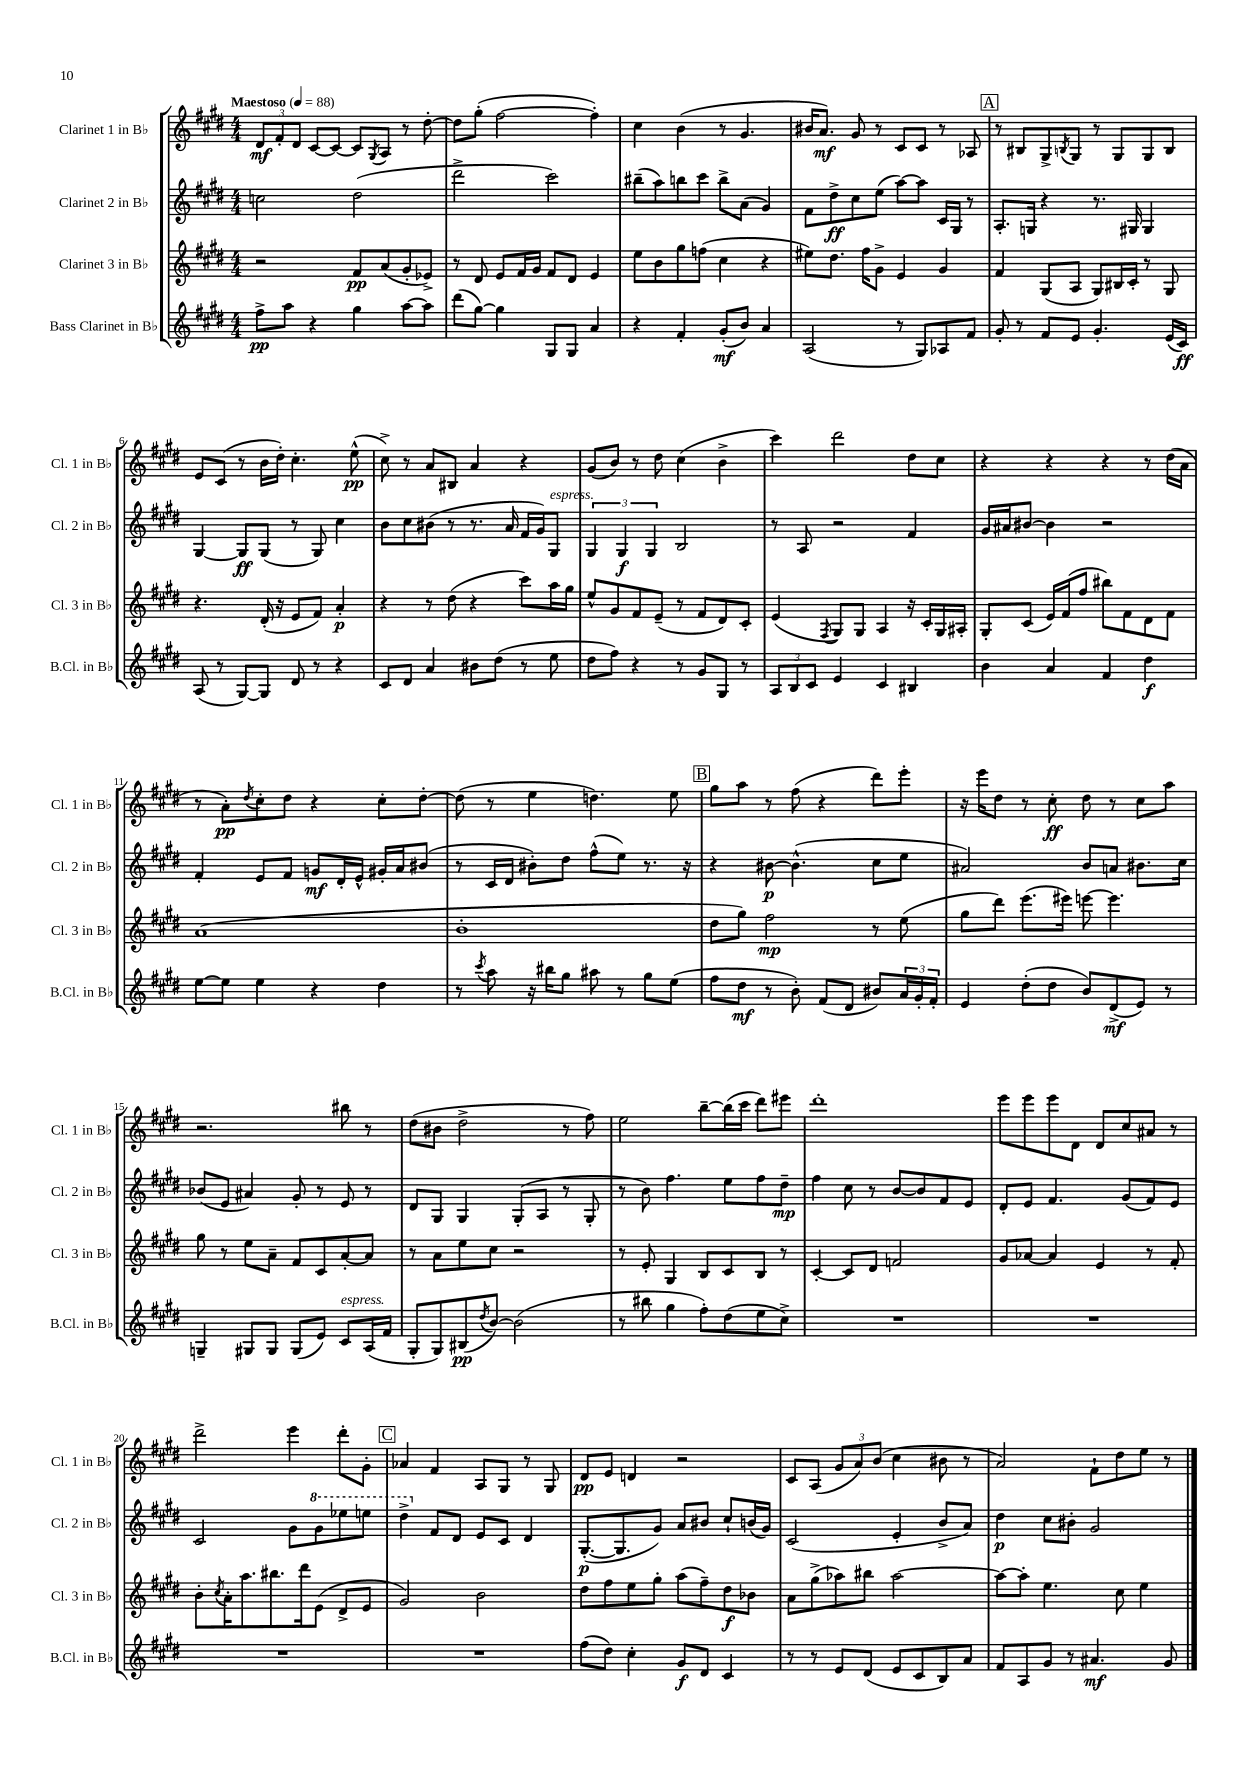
<<
\new StaffGroup <<
\new Staff = "s0" \with { instrumentName = "Clarinet 1 in Bb" shortInstrumentName = "Cl. 1 in Bb" } {
    \clef treble \key e \major \numericTimeSignature \time 4/4 \tempo "Maestoso" 4 = 88
    \tuplet 3/2 { dis'8\mf fis'8-. dis'8 } cis'8~ cis'8~ cis'8 \acciaccatura { gis8 } a8 r8 dis''8~-. |
    dis''8 gis''8-.( fis''2~ fis''4-.) |
    cis''4 b'4( r8 gis'4. |
    bis'16 a'8.\mf) gis'8 r8 cis'8 cis'8 r8 aes8 |
    \mark \markup { \box "A" } r8 bis8 gis8-> \acciaccatura { b8 } gis8 r8 gis8 gis8 b8 |
    e'8 cis'8( r8 b'16 dis''16-.) cis''4.-. e''8-^\pp( |
    cis''8->) r8 a'8 bis8 a'4 r4 |
    gis'8( b'8) r8 dis''8 cis''4( b'4-> |
    cis'''4) dis'''2 dis''8 cis''8 |
    r4 r4 r4 r8 dis''16( a'16 |
    r8 a'8-.\pp) \acciaccatura { dis''8 } cis''8-. dis''8 r4 cis''8-. dis''8~-. |
    dis''8( r8 e''4 d''4.) e''8 |
    \mark \markup { \box "B" } gis''8 a''8 r8 fis''8( r4 dis'''8) e'''8-. |
    r16 e'''16 dis''8 r8 cis''8-.\ff dis''8 r8 cis''8 a''8 |
    r2. bis''8 r8 |
    dis''8( bis'8 dis''2-> r8 fis''8) |
    e''2 b''8~-- b''16( cis'''16 dis'''8) eis'''8 |
    dis'''1-. |
    e'''8 e'''8 e'''8 dis'8 dis'8 cis''8 ais'8 r8 |
    dis'''2-> e'''4 dis'''8-. gis'8-. |
    \mark \markup { \box "C" } aes'4 fis'4 a8 gis8 r8 gis8 |
    dis'8\pp e'8 d'4 r2 |
    cis'8 a8( \tuplet 3/2 { gis'8 a'8) b'8( } cis''4 bis'8 r8 |
    a'2) fis'8-! dis''8 e''8 r8 \bar "|." |
}
\new Staff = "s1" \with { instrumentName = "Clarinet 2 in Bb" shortInstrumentName = "Cl. 2 in Bb" } {
    \clef treble \key e \major \numericTimeSignature \time 4/4
    c''2 dis''2( |
    dis'''2-> cis'''2) |
    bis''8--( a''8) b''8 cis'''8 b''8-> a'8( gis'4) |
    fis'8 dis''8->\ff cis''8 e''8( a''8~) a''8 cis'16 gis16 r8 |
    \mark \markup { \box "A" } a8.-. g16 r4 r8. gis16 gis4 |
    gis4~ gis8\ff gis8( r8 gis8) cis''4 |
    b'8 cis''8 bis'8( r8 r8. a'16 fis'16 gis'16) gis8^\markup { \italic "espress." } |
    \tuplet 3/2 { gis4 gis4\f gis4 } b2 |
    r8 a8 r2 fis'4 |
    gis'16 ais'16 bis'8~ bis'4 r2 |
    fis'4-. e'8 fis'8 g'8\mf dis'16-. e'16-^ gis'16-. a'16 bis'8( |
    r8 cis'16 dis'16 bis'8-.) dis''8 fis''8-^( e''8) r8. r16 |
    \mark \markup { \box "B" } r4 bis'8~\p bis'4.-^( cis''8 e''8 |
    ais'2) b'8 a'8 bis'8. cis''16 |
    bes'8( e'8 ais'4) gis'8-. r8 e'8 r8 |
    dis'8 gis8 gis4 gis8-.( a8 r8 gis8-. |
    r8 b'8) fis''4. e''8 fis''8 dis''8--\mp |
    fis''4 cis''8 r8 b'8~ b'8 fis'8 e'8 |
    dis'8-. e'8 fis'4. gis'8( fis'8) e'8 |
    cis'2 gis'8 \ottava #1 gis''8 ees'''8 e'''8 |
    \mark \markup { \box "C" } dis'''4-> \ottava #0 fis'8 dis'8 e'8 cis'8 dis'4 |
    gis8.~-.\p( gis8. gis'8) a'8 bis'8 cis''8-! b'16( gis'16) |
    cis'2( e'4-. b'8-> a'8) |
    dis''4\p cis''8 bis'8-. gis'2 \bar "|." |
}
\new Staff = "s2" \with { instrumentName = "Clarinet 3 in Bb" shortInstrumentName = "Cl. 3 in Bb" } {
    \clef treble \key e \major \numericTimeSignature \time 4/4
    r2 fis'8\pp a'8( gis'8-. ees'8->) |
    r8 dis'8 e'8 fis'16 gis'16 fis'8 dis'8 e'4 |
    e''8 b'8 gis''8 f''8( cis''4 r4 |
    eis''8) dis''8. fis''16 gis'8-> e'4 gis'4 |
    \mark \markup { \box "A" } fis'4 gis8( a8 gis8) bis16 cis'16-. r8 gis8 |
    r4. dis'16-.( r16 e'8 fis'8) a'4-.\p |
    r4 r8 dis''8( r4 cis'''8) a''16 gis''16 |
    e''8-^ gis'8 fis'8 e'8--( r8 fis'8 dis'8) cis'8-. |
    e'4( \acciaccatura { fis8 } gis8) gis8 a4 r16 cis'16-. gis16 ais16-. |
    gis8-. cis'8( e'16) fis'16( fis''8 bis''8) fis'8 dis'8 fis'8 |
    a'1( |
    b'1-. |
    \mark \markup { \box "B" } dis''8 gis''8) fis''2\mp r8 e''8( |
    gis''8 dis'''8) e'''8.( eis'''16) e'''8~ e'''4. |
    gis''8 r8 e''8 a'8-- fis'8 cis'8 a'8~-. a'8 |
    r8 a'8 e''8 cis''8 r2 |
    r8 e'8-. gis4 b8 cis'8 b8 r8 |
    cis'4~-. cis'8 dis'8 f'2 |
    gis'8 aes'8~ aes'4 e'4 r8 fis'8-. |
    b'8-. \acciaccatura { cis''8 } a'16-. a''8. bis''8. dis'''16 e'8( dis'8-> e'8 |
    \mark \markup { \box "C" } gis'2) b'2 |
    dis''8 fis''8 e''8 gis''8-. a''8( fis''8--) dis''8\f bes'8 |
    a'8 gis''8->( aes''8) bis''8 aes''2~ |
    aes''8~ aes''8-. e''4. cis''8 e''4 \bar "|." |
}
\new Staff = "s3" \with { instrumentName = "Bass Clarinet in Bb" shortInstrumentName = "B.Cl. in Bb" } {
    \clef treble \key e \major \numericTimeSignature \time 4/4
    fis''8->\pp a''8 r4 gis''4 a''8~ a''8 |
    dis'''8( gis''8~) gis''4 gis8 gis8 a'4 |
    r4 fis'4-. gis'8-.\mf( b'8) a'4 |
    a2( r8 gis8) aes8 fis'8 |
    \mark \markup { \box "A" } gis'8-. r8 fis'8 e'8 gis'4.-. e'16( cis'16\ff) |
    a8( r8 gis8~) gis8 dis'8 r8 r4 |
    cis'8 dis'8 a'4 bis'8 dis''8( r8 e''8 |
    dis''8 fis''8) r4 r8 gis'8 gis8 r8 |
    \tuplet 3/2 { a8 b8 cis'8 } e'4 cis'4 bis4 |
    b'4 a'4 fis'4 dis''4\f |
    e''8~ e''8 e''4 r4 dis''4 |
    r8 \acciaccatura { cis'''8 } a''8 r16 bis''16 gis''8 ais''8 r8 gis''8 e''8( |
    \mark \markup { \box "B" } fis''8 dis''8\mf r8 b'8-.) fis'8( dis'8 bis'8) \tuplet 3/2 { a'16 gis'16-. fis'16-. } |
    e'4 dis''8-.( dis''8 b'8) dis'8->\mf( e'8) r8 |
    g4-- gis8 gis8 gis8( e'8) cis'8^\markup { \italic "espress." } a16( fis'16 |
    gis8-. gis8) bis8\pp( \acciaccatura { dis''8 } b'8~) b'2( |
    r8 bis''8 gis''4 fis''8-.) dis''8( e''8 cis''8->) |
    R1 |
    R1 |
    R1 |
    \mark \markup { \box "C" } R1 |
    fis''8( dis''8) cis''4-. gis'8\f dis'8 cis'4 |
    r8 r8 e'8 dis'8( e'8 cis'8 b8) a'8 |
    fis'8 a8 gis'8 r8 ais'4.\mf gis'8 \bar "|." |
}
>>
>>
